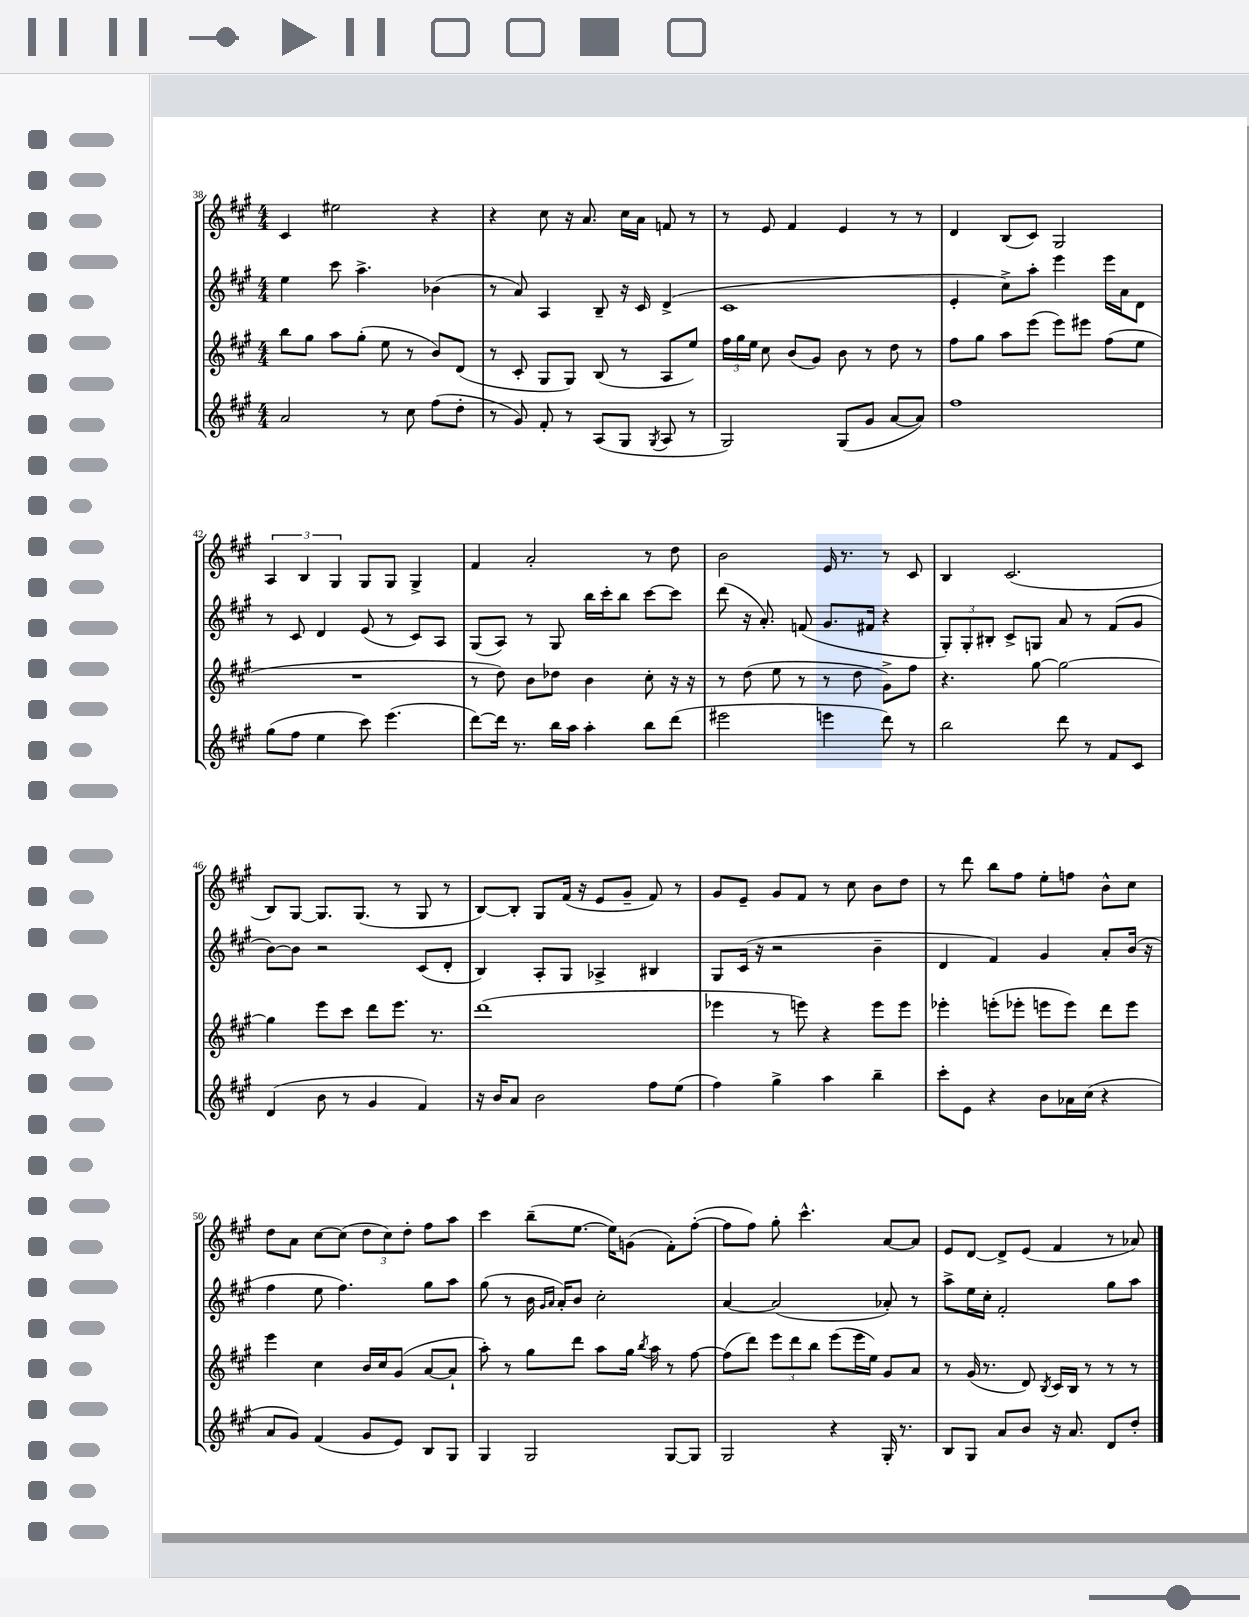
<<
\new StaffGroup <<
\new Staff = "s0" {
    \clef treble \key a \major \numericTimeSignature \time 4/4
    \autoBeamOff cis'4 eis''2 r4 |
    r4 cis''8 r16 a'8. cis''16[ a'16] f'8 r8 |
    r8 e'8 fis'4 e'4 r8 r8 |
    d'4 b8[( cis'8]) gis2 |
    \tuplet 3/2 { a4 b4 gis4 } gis8[ gis8] gis4-> |
    fis'4 a'2-. r8 d''8 |
    b'2 e'16 r8. r8 cis'8 |
    b4 cis'2.( |
    b8[) gis8]~ gis8.[ gis8.]( r8 gis8 r8 |
    b8[~) b8]-. gis8[ fis'16]( r16 e'8[ gis'8]-- fis'8) r8 |
    gis'8[ e'8]-- gis'8[ fis'8] r8 cis''8 b'8[ d''8] |
    r8 d'''8 b''8[ fis''8] e''8[-. f''8] b'8[-^ cis''8] |
    d''8[ a'8] cis''8[~ cis''8]( \tuplet 3/2 { d''8[ cis''8) d''8]-. } fis''8[ a''8] |
    cis'''4 b''8[--( e''8.]~ e''16[) g'8]( fis'8[-.) fis''8]~-.( |
    fis''8[ fis''8]) gis''8-. cis'''4.-^ a'8[~ a'8] |
    e'8[ d'8]~ d'8[-> e'8]( fis'4 r8 aes'8) \bar "|." |
}
\new Staff = "s1" {
    \clef treble \key a \major \numericTimeSignature \time 4/4
    \autoBeamOff e''4 cis'''8 a''4.-> bes'4( |
    r8 a'8) a4 b8-- r16 cis'16 d'4->( |
    cis'1 |
    e'4-. cis''8[->) a''8]-. e'''4 e'''16[ a'16 d'8] |
    r8 cis'8 d'4 e'8( r8 cis'8[) a8] |
    gis8[( a8]) r8 gis8 b''16[ cis'''16-. b''8] cis'''8[~ cis'''8] |
    d'''8( r16 a'8.-.) f'8( gis'8.[ fis'16] r4 |
    \tuplet 3/2 { gis8[-.) gis8-. bis8]-. } cis'8[-> g8] a'8 r8 fis'8[( gis'8] |
    b'8[~) b'8] r2 cis'8[( d'8]-. |
    b4) a8[-. gis8] aes4-> bis4 |
    gis8[ cis'16]( r16 r2 b'4-- |
    d'4 fis'4) gis'4 a'8[-. b'16]( r16 |
    fis''4 e''8 fis''4.) gis''8[ a''8] |
    gis''8( r8 b'16 \grace { gis'16[ a'16] } a'16[-.) b'8] cis''2-. |
    a'4~ a'2( aes'8-.) r8 |
    a''8[-> e''16 cis''16]-. fis'2-. gis''8[ a''8] \bar "|." |
}
\new Staff = "s2" {
    \clef treble \key a \major \numericTimeSignature \time 4/4
    \autoBeamOff b''8[ gis''8] a''8[ gis''8]-.( e''8 r8 b'8[) d'8]( |
    r8 cis'8-. gis8[ gis8]) b8( r8 a8[ e''8]) |
    \tuplet 3/2 { fis''16[ gis''16 e''16] } cis''8 b'8[( gis'8]) b'8 r8 d''8 r8 |
    fis''8[ gis''8] a''8[ e'''8]( e'''8[) eis'''8] fis''8[( e''8] |
    R1 |
    r8 d''8) b'8[ des''8] b'4 cis''8-. r16 r16 |
    r8 d''8( e''8 r8 r8 d''8 gis'8[->) fis''8] |
    r4. gis''8~ gis''2~ |
    gis''4 e'''8[ cis'''8] d'''8[ e'''8.] r8. |
    d'''1( |
    ees'''4 r8 e'''8) r4 e'''8[ e'''8] |
    ees'''4-. e'''8[-.( ees'''8]-. e'''8[ e'''8]) d'''8[ e'''8] |
    e'''4 cis''4 b'16[ cis''16 gis'8]( a'8[~ a'8]-! |
    a''8-.) r8 gis''8[ d'''8] a''8[ gis''16] \acciaccatura { b''8 } a''16 r8 fis''8~ |
    fis''8[( d'''8]) \tuplet 3/2 { e'''8[ d'''8 b''8] } e'''8[( e'''16 e''16]) gis'8[ a'8] |
    r8 gis'16( r8. d'8) \acciaccatura { b8 } cis'16[ b16] r8 r8 r8 \bar "|." |
}
\new Staff = "s3" {
    \clef treble \key a \major \numericTimeSignature \time 4/4
    \autoBeamOff a'2 r8 cis''8 fis''8[( d''8]-. |
    r8 gis'8) fis'8-. r8 a8[( gis8] \acciaccatura { gis8 } a8 r8 |
    gis2) gis8[( gis'8] a'8[~ a'8]) |
    fis''1 |
    gis''8[( fis''8] e''4 cis'''8) e'''4.( |
    d'''8[~) d'''16] r8. b''16[ a''16] a''4-. b''8[ d'''8]( |
    eis'''2 e'''4 d'''8) r8 |
    b''2 d'''8 r8 fis'8[ cis'8] |
    d'4( b'8 r8 gis'4 fis'4) |
    r16 b'16[ a'8] b'2 fis''8[ e''8]( |
    fis''4) gis''4-> a''4 b''4-- |
    cis'''8[-. e'8] r4 b'8[ aes'16 cis''16]( r4 |
    a'8[ gis'8]) fis'4( gis'8[ e'8]) b8[ gis8] |
    gis4 gis2 gis8[~ gis8] |
    gis2 r4 gis16-. r8. |
    b8[ gis8] a'8[ b'8] r16 a'8. d'8[ d''8]-. \bar "|." |
}
>>
>>
\layout { \context { \Score currentBarNumber = #38 } }
